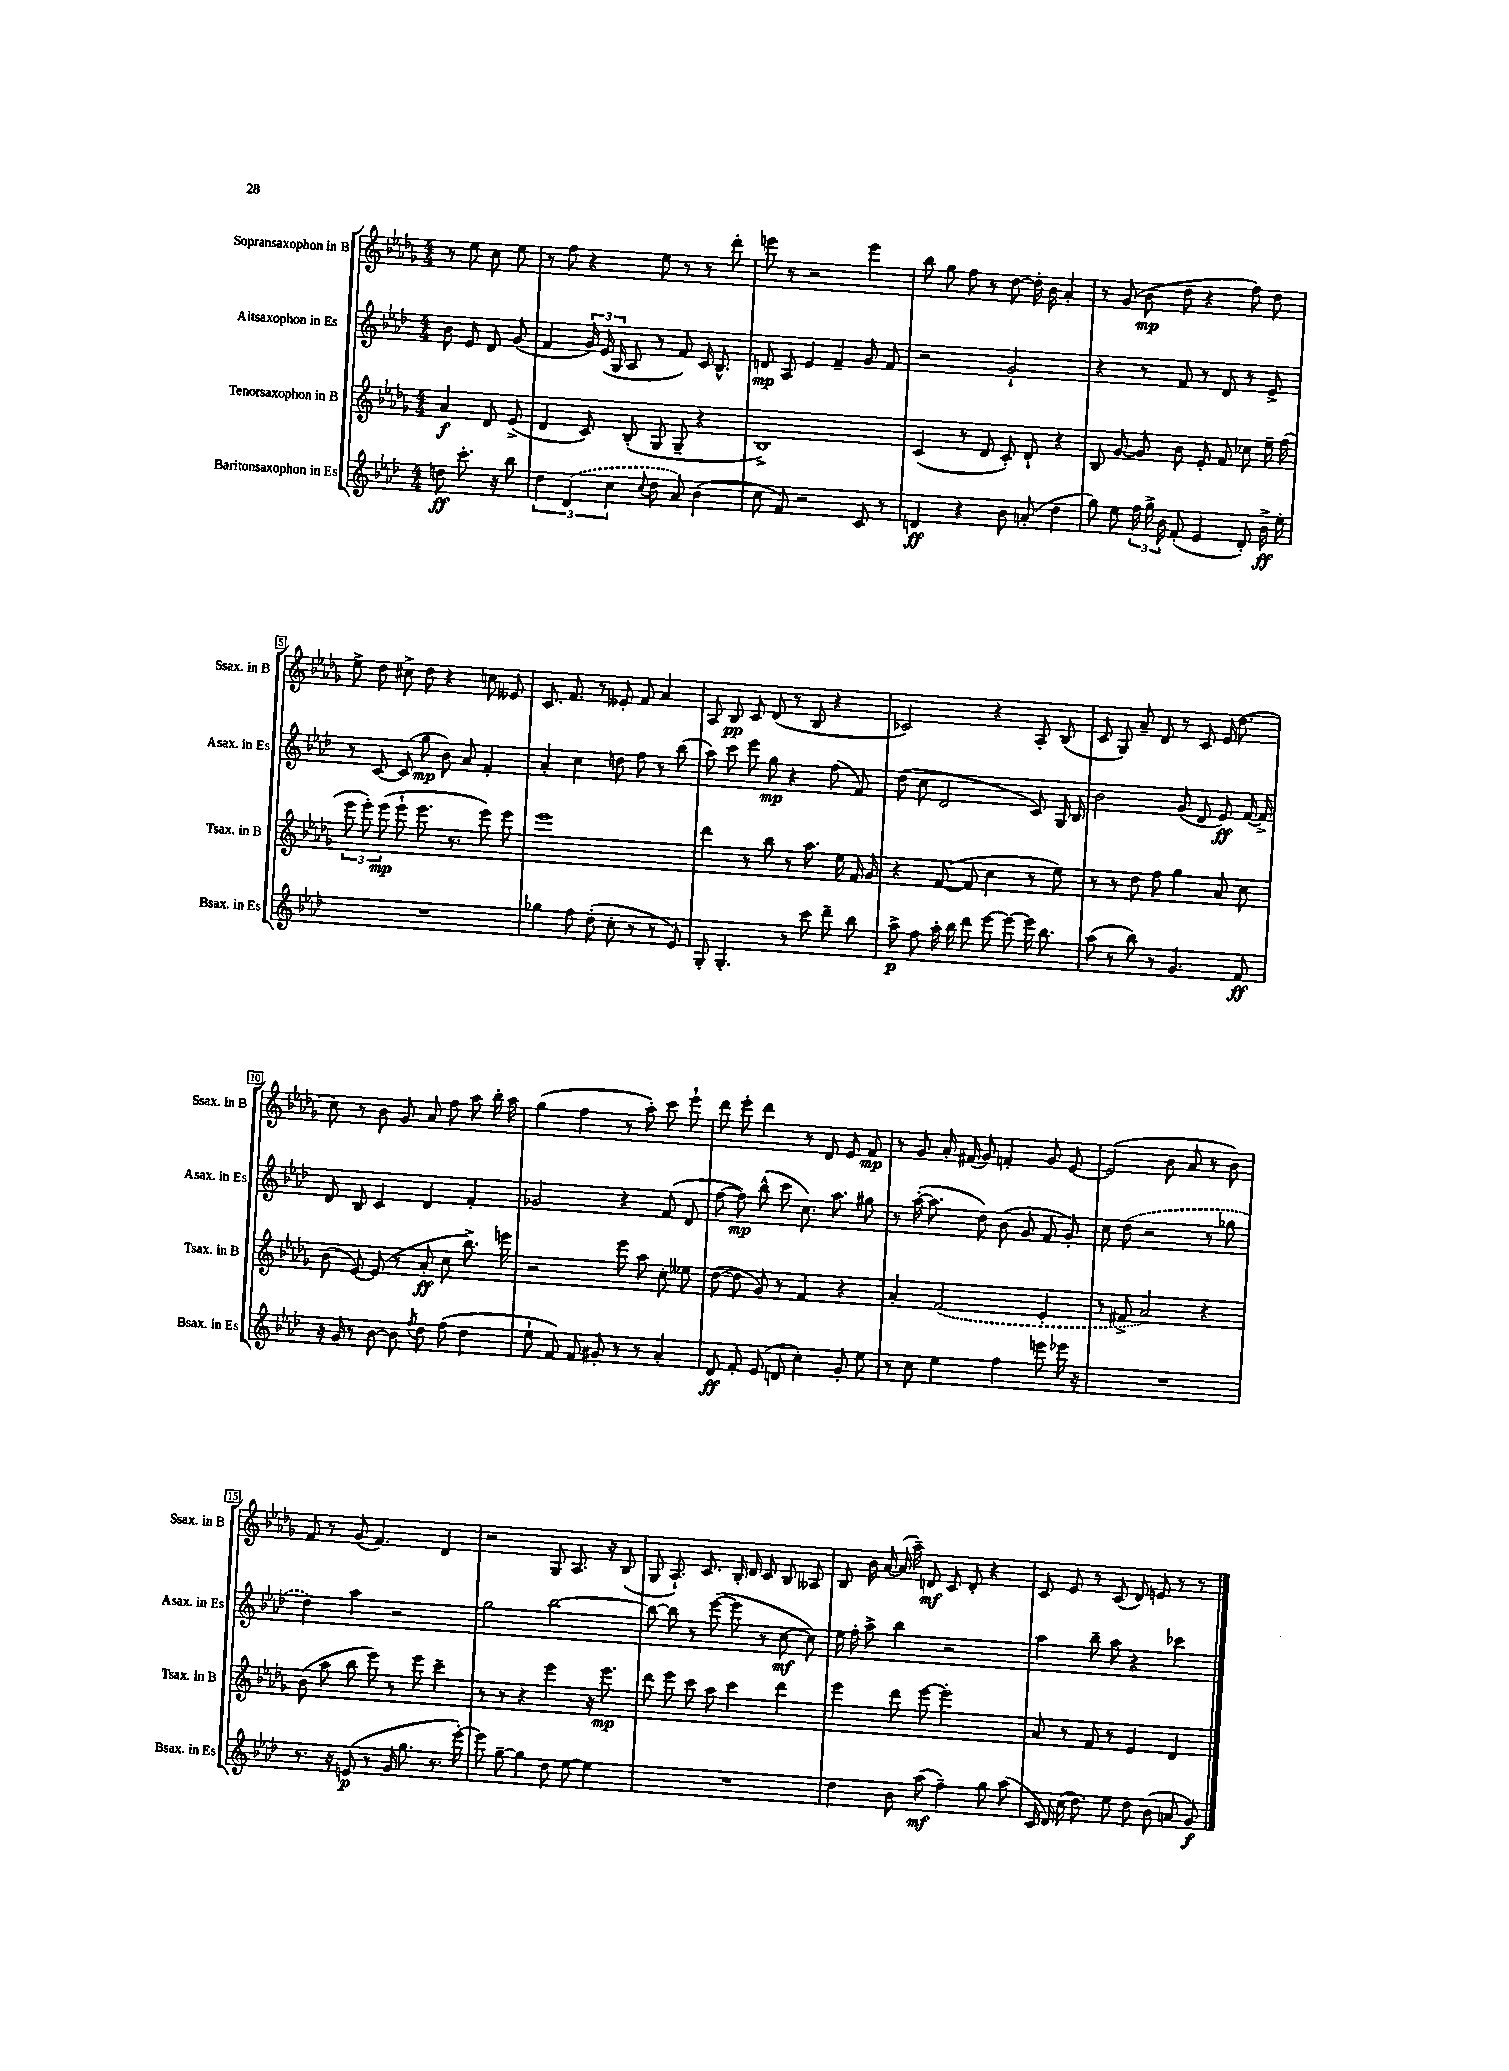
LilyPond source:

<<
\new StaffGroup <<
\new Staff = "s0" \with { instrumentName = "Sopransaxophon in B" shortInstrumentName = "Ssax. in B" } {
    \clef treble \key des \major \numericTimeSignature \time 4/4 \partial 2
    \autoBeamOff r8 ees''8 c''8 ees''8 |
    r8 f''8 r4 ees''8 r8 r8 des'''8-. |
    e'''8 r8 r2 e'''4 |
    bes''8 ges''8 f''8 r8 des''8~ des''16-. bes'16 aes'4-. |
    r8 ges'8( bes'8\mp des''8 r4 f''8) des''8 |
    ees''8-> des''8 cis''8-> des''8 r4 c''8 eeses'8 |
    c'8. f'8. r8 eeses'8-. f'8 aes'4 |
    aes8 bes8\pp c'8 des'8( r8 bes8 r4 |
    ces'2) r4 aes8-. bes8( |
    c'8 ges8) aes'8-- des'8 r8 c'8 ees'16( des''8. |
    c''8) r8 bes'8 ges'8 aes'8 f''8 aes''8 bes''16-. aes''16 |
    ges''4( f''4 r8 aes''8-.) c'''8 ees'''8-! |
    des'''8 ees'''8-. des'''4 r8 des'8 ees'8 f'8\mp |
    r8 ges'8 aes'16-. fis'16( ges'8) f'4-. ges'8 ees'8~ |
    ees'2( bes'8 aes'8 r8 bes'8) |
    f'8 r8 ges'8( f'4.) des'4 |
    r2 ges8 aes8. r16 bes8( |
    ges8 aes8.-!) c'8. bes16-. des'16 c'8 bes8 aeses8 |
    bes8 bes'16 aes'16~ aes'16( aes''16--) d'8\mf c'8 d'8-. r4 |
    c'8 ees'8 r8 c'8( des'8) e'8 r8 r8 \bar "|." |
}
\new Staff = "s1" \with { instrumentName = "Altsaxophon in Es" shortInstrumentName = "Asax. in Es" } {
    \clef treble \key aes \major \numericTimeSignature \time 4/4 \partial 2
    \autoBeamOff bes'8 ees'8 des'8 g'8( |
    f'4 \tuplet 3/2 { g'16) ees'16( g16 } aes8 r8 f'8) c'16 bes8.-^ |
    d'8\mp aes8 ees'4 f'4-- g'8 f'8 |
    r2 g'2-! |
    r4 r8 f'8 r8 des'8 r8 ees'8-> |
    r8 c'8~ c'8( g''8\mp bes'8) aes'8 f'4-. |
    aes'4-. c''4 d''8 f''8 r8 bes''8( |
    aes''8) c'''8 ees'''8 g''8\mp r4 f''8( f'8) |
    des''8( c''8 des'2 c'8) g16 bes16 |
    bes'2 g'8( des'8 ees'8\ff) f'16~ f'16-> |
    des'8 bes8 c'4 des'4 f'4-. |
    ges'2 r4 f'8( des'8 |
    f''8~ f''8\mp) bes''8-^( c'''8 c''8.) aes''8. gis''8 |
    r8 aes''16~-.( aes''8. des''8) bes'8( g'8 f'8 g'8-.) |
    c''8 \once \slurDashed des''8( r2 r8 ges''8 |
    des''4) aes''4 r2 |
    g''2 bes''2~ |
    bes''8~ bes''8 r8 ees'''8~( ees'''8 r8 c''8~\mf c''8) |
    ees''16 f''16-. aes''8-> bes''4 r2 |
    aes''4 bes''8-- aes''8 r4 ces'''4 \bar "|." |
}
\new Staff = "s2" \with { instrumentName = "Tenorsaxophon in B" shortInstrumentName = "Tsax. in B" } {
    \clef treble \key des \major \numericTimeSignature \time 4/4 \partial 2
    \autoBeamOff aes'4\f des'8 ees'8->( |
    des'4 c'8) bes8-.( ges8 ges8-- r4 |
    bes1->) |
    c'4( r8 des'8 c'8-.) des'8-! r4 |
    bes8 ges'8~ ges'8 bes'8 ees'8-. f'8 ces''8 ees''16-- f''16( |
    \tuplet 3/2 { ees'''8 ees'''8-.) ees'''8\mp( } ees'''8-! ees'''8. r8. ees'''8) ees'''8 |
    ees'''1 |
    des'''4 r8 bes''8 r8 aes''8. ees''16 f'16 ges'16 |
    r4 f'8~( f'8 c''4 r8 ees''8) |
    r8 r8 des''8 f''8 ges''4 aes'8 c''8 |
    bes'8( ees'8~) ees'8( r8 aes'8-.\ff c''8 bes''8.->) e'''16 |
    r2 ees'''8 aes''8 c''8-. eeses''8 |
    des''8~( des''8 ges'8) r8 f'4 r4 |
    aes'4-. \once \slurDashed f'2( ees'4-. |
    r8 fis'8-> aes'2) r4 |
    bes'8( aes''8 bes''8 ees'''8) r8 ees'''8 c'''4-- |
    r8 r8 r4 ees'''4 r16 ees'''8.\mp |
    des'''8 ees'''8 c'''8 aes''8 c'''4 des'''4 |
    ees'''4 des'''8 ees'''8~ ees'''2-. |
    aes'8 r8 f'8 r8 ees'4 des'4 \bar "|." |
}
\new Staff = "s3" \with { instrumentName = "Baritonsaxophon in Es" shortInstrumentName = "Bsax. in Es" } {
    \clef treble \key aes \major \numericTimeSignature \time 4/4 \partial 2
    \autoBeamOff d''8\ff c'''8.-. r16 bes''8 |
    \tuplet 3/2 { des''4 \once \slurDashed des'4( c''4 } \appoggiatura { c''8 } des''8 aes'8) bes'4( |
    c''8 f'8) r2 c'8 r8 |
    d'4\ff r4 bes'8 a'8-.( des''4 |
    g''8) ees''8 \tuplet 3/2 { f''16 g''16-> bes'16 } f'8-.( ees'4 des'8-.) bes'16->\ff ees''16-. |
    R1 |
    ges''4 f''8 des''8-.( c''8-. r8 r8 ees'8) |
    g8-. g4.-. r8 c'''8 des'''8-- bes''8 |
    aes''8->\p f''8 aes''16-. bes''16 des'''8 ees'''8~ ees'''8~ ees'''16 bes''8. |
    aes''8( r8 bes''8) r8 g'4. f'8\ff |
    r16 g'16 r8 bes'8~ bes'8 \acciaccatura { f''8 } des''8 f''8( des''4 |
    ees''8-! f'8) f'8 gis'8-. r8 r8 aes'4-. |
    des'8\ff f'8-. ees'8( d'8 c''4-.) g'8-. ees''8 |
    r8 c''8 ees''4 f''4 e'''8 ees'''16 r16 |
    R1 |
    r8. r16 e'8\p( r8 g'16 g''8. r8. ees'''16~-.) |
    ees'''8 g''8~-- g''4 des''8 ees''8~ ees''4 |
    R1 |
    des''4 bes'8 aes''8\mf( f''4--) g''8 aes''8( |
    c'16 des'16) c''16( des''8.) ees''8 des''8 bes'8( a'8 g'8\f) \bar "|." |
}
>>
>>
\layout { \context { \Score \override BarNumber.stencil = #(make-stencil-boxer 0.1 0.3 ly:text-interface::print) } }
